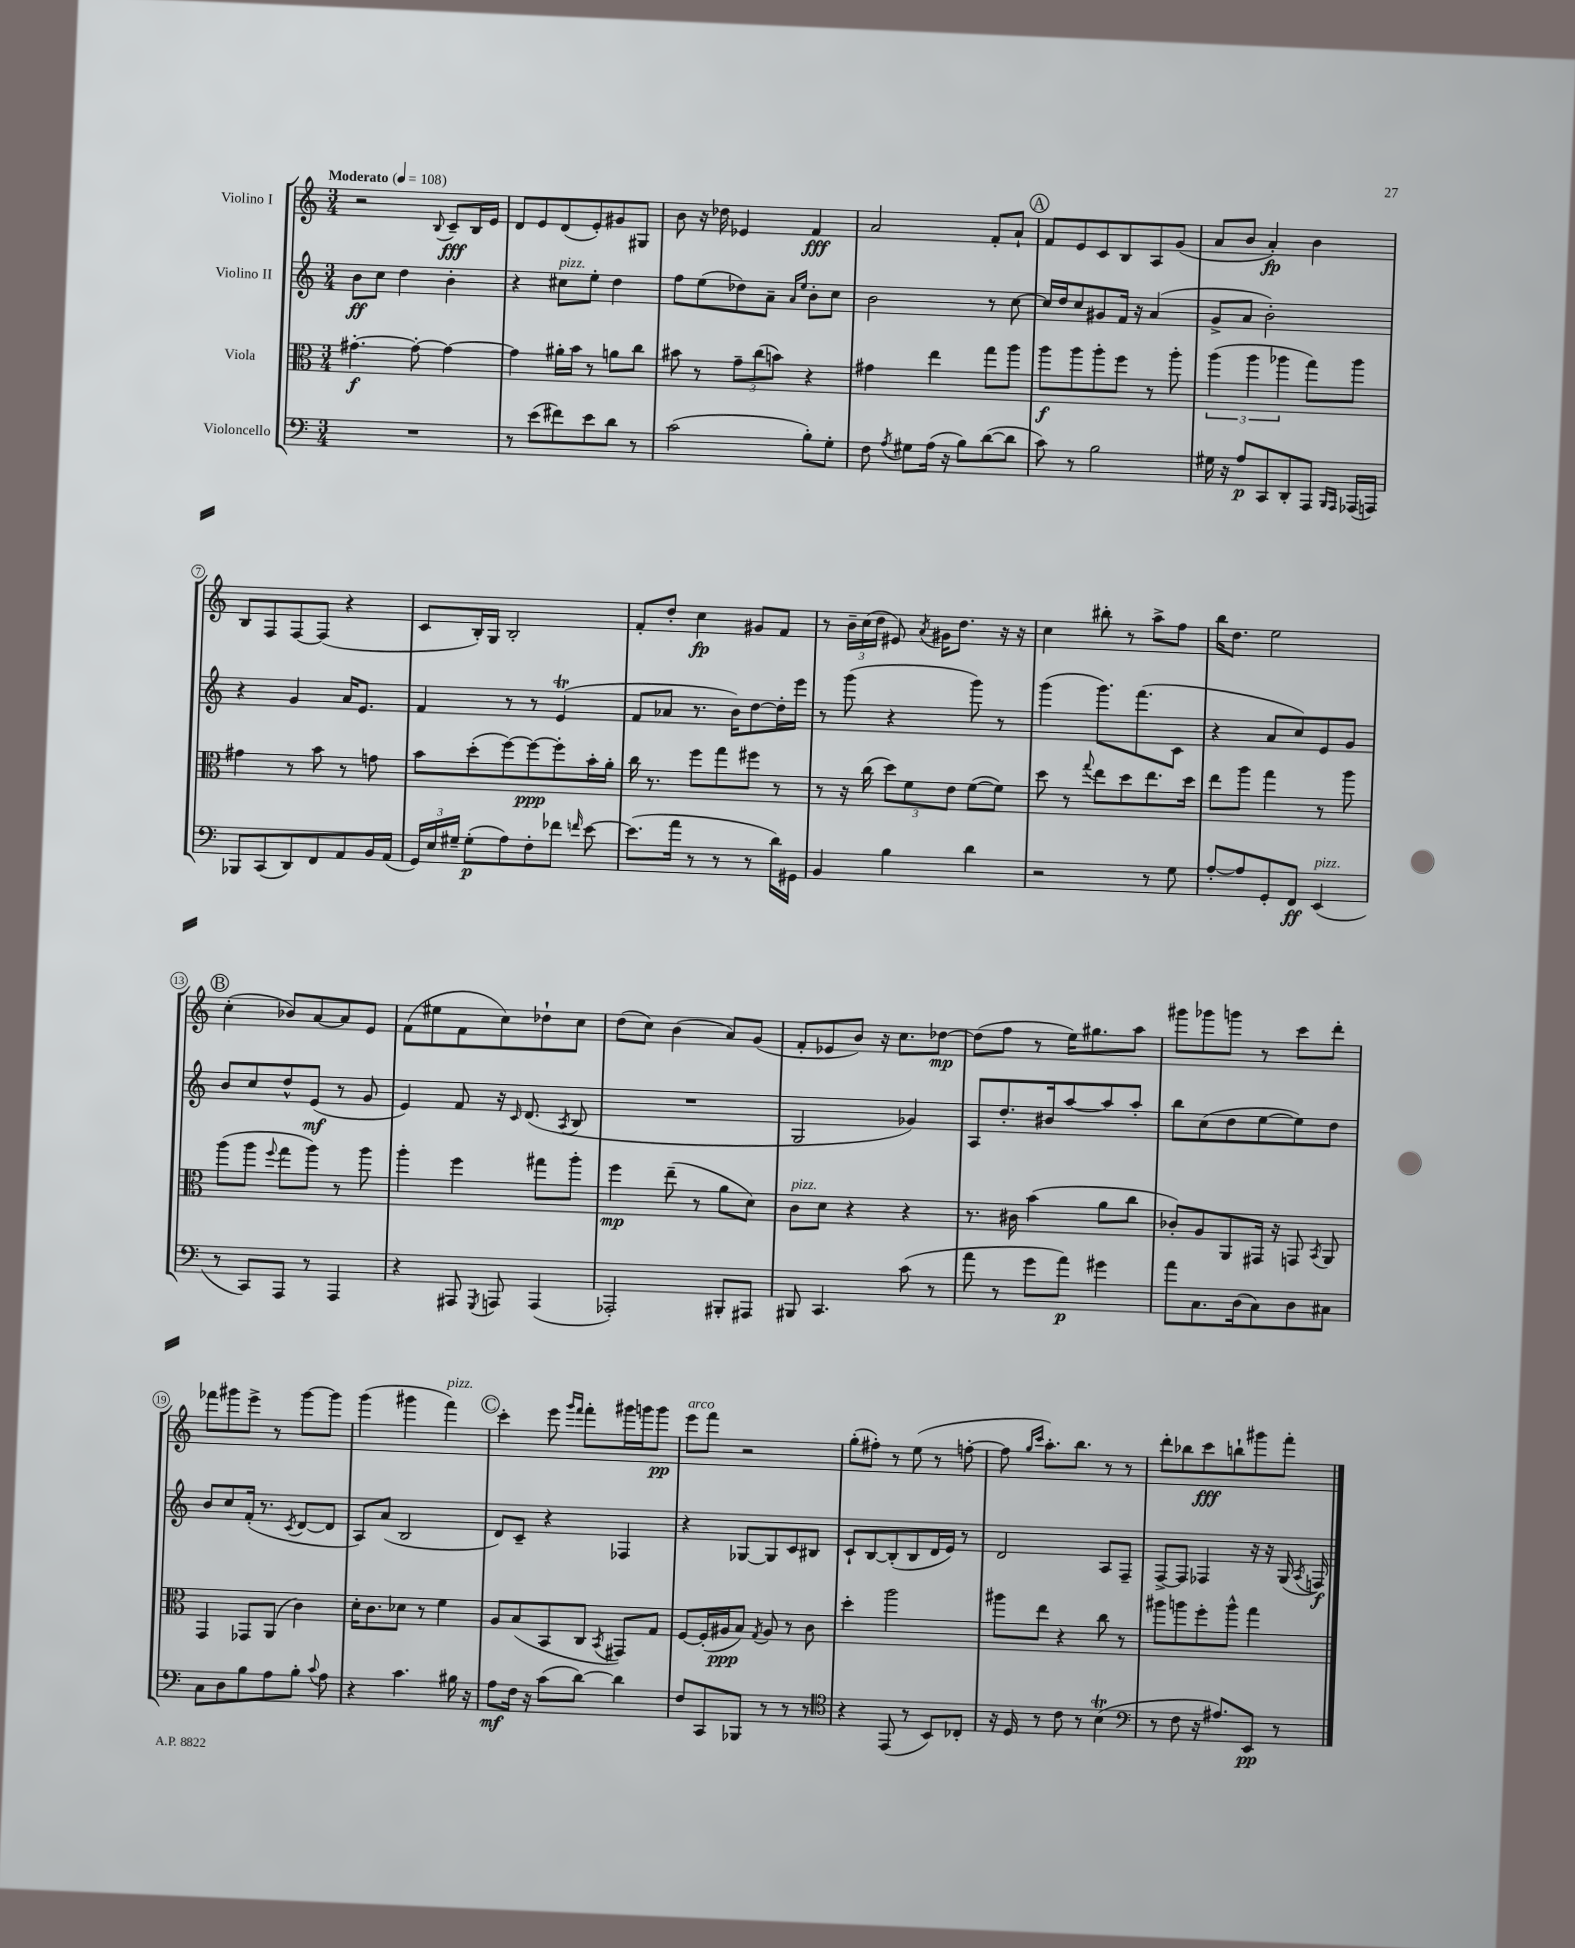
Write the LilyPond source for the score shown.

<<
\new StaffGroup <<
\new Staff = "s0" \with { instrumentName = "Violino I" } {
    \clef treble \key c \major \numericTimeSignature \time 3/4 \tempo "Moderato" 4 = 108
    \autoBeamOff r2 \appoggiatura { b8 } c'8[--\fff b16 e'16] |
    d'8[ e'8 d'8( e'8-.) gis'8 gis8] |
    b'8 r16 des''16 ees'4 f'4\fff |
    a'2 f'8[-. a'8]-! |
    \mark \markup { \circle "A" } f'8[ e'8 c'8 b8 a8 g'8]( |
    a'8[ b'8] a'4-.\fp) b'4 |
    b8[ f8 f8~ f8]( r4 |
    c'8[ b16-.) g16] b2-. |
    f'8[-. d''8]-. c''4\fp gis'8[ f'8] |
    r8 \tuplet 3/2 { b'16[-- c''16( d''16] } eis'8) \acciaccatura { a'8 } gis'16[ d''8.] r16 r16 |
    c''4 bis''8-. r8 a''8[-> f''8] |
    b''16[ d''8.] e''2 |
    \mark \markup { \circle "B" } c''4-.( bes'8[) a'8~ a'8 e'8] |
    f'8[( eis''8 f'8 c''8) des''8-! c''8] |
    d''8[( c''8]) b'4( a'8[) g'8]( |
    f'8[-. ees'8 b'8]) r16 c''8.[ des''8]~\mp |
    des''8[( f''8] r8 e''16[) gis''8. a''8] |
    gis'''8[ ges'''8 g'''8] r8 c'''8[ d'''8]-. |
    fes'''8[ gis'''8 e'''8]-> r8 gis'''8[~ gis'''8] |
    g'''4( gis'''4 f'''4^\markup { \italic "pizz." }) |
    \mark \markup { \circle "C" } c'''4-. e'''8 \grace { g'''16[ f'''16] } f'''8[-. gis'''16 g'''16 g'''8]\pp |
    e'''8[^\markup { \italic "arco" } f'''8] r2 |
    g''8[-.( fis''8]-.) r8 e''8( r8 f''8~-. |
    f''8 \grace { g''16[ c'''16] } a''8.[-.) b''8.] r8 r8 |
    d'''8[-. bes''8 c'''8\fff b''8-! gis'''8 f'''8]-. \bar "|." |
}
\new Staff = "s1" \with { instrumentName = "Violino II" } {
    \clef treble \key c \major \numericTimeSignature \time 3/4
    \autoBeamOff b'8[\ff c''8] d''4 b'4-. |
    r4 cis''8[^\markup { \italic "pizz." } e''8]-. d''4 |
    f''8[ e''8( des''8) a'8]-- \grace { a'16[ e''16] } b'8[-. c''8] |
    b'2 r8 c''8~ |
    \mark \markup { \circle "A" } c''16[ d''16 c''8 gis'8 f'16] r16 a'4( |
    g'8[-> a'8] b'2-.) |
    r4 g'4 a'16[ e'8.] |
    f'4 r8 r8 e'4\trill( |
    f'8[ aes'8] r8. b'16[) d''8~ d''16-. e'''16] |
    r8 g'''8( r4 g'''8) r8 |
    g'''4( g'''8.[) f'''8.( c'8] |
    r4 a'8[ c''8) e'8 g'8] |
    \mark \markup { \circle "B" } b'8[ c''8 d''8-^ e'8]\mf( r8 g'8 |
    e'4) f'8 r16 \grace { c'16 } d'8.( \acciaccatura { a8 } b8 |
    R2. |
    g2 ges'4) |
    a8[ d''8.-. bis'16 a''8~ a''8 a''8]-. |
    b''8[ c''8( d''8 e''8~ e''8) d''8] |
    b'8[ c''8 f'16]-.( r8. \acciaccatura { c'8 } d'8[~ d'8] |
    a8[) a'8]( b2 |
    \mark \markup { \circle "C" } d'8[) c'8]-- r4 fes4 |
    r4 ges8[~ ges8 c'8 bis8] |
    c'8[-! b8~ b8-.( b8 d'16 e'16]) r8 |
    d'2 a8[ f8]-- |
    f8[~-> f8] fes4 r16 r16 g16( \acciaccatura { a8 } f16\f) \bar "|." |
}
\new Staff = "s2" \with { instrumentName = "Viola" } {
    \clef alto \key c \major \numericTimeSignature \time 3/4
    \autoBeamOff gis'4.~-.\f gis'8~-. gis'4~ |
    gis'4 ais'16[-. b'16] r8 a'8[ c''8] |
    bis'8 r8 \tuplet 3/2 { g'8[-- c''8( b'8]) } r4 |
    gis'4 e''4 g''8[ a''8] |
    \mark \markup { \circle "A" } a''8[\f a''8 a''8-. f''8] r8 a''8-. |
    \tuplet 3/2 { a''4( a''4 aes''4 } g''8[) aes''8] |
    gis'4 r8 b'8 r8 g'8 |
    b'8[ d''8-.( f''8~) f''8~\ppp f''8-. b'16-. a'16]-. |
    c''16 r8. f''8[ g''8 fis''8] r8 |
    r8 r16 c''16( \tuplet 3/2 { d''8[) f'8 e'8] } f'8[~( f'8]) |
    d''8 r8 \appoggiatura { g''8 } e''8[ d''8 e''8. d''16] |
    e''8[ a''8] g''4 r8 a''8 |
    \mark \markup { \circle "B" } a''8[( a''8] \appoggiatura { f''8 } g''8[ a''8]) r8 a''8 |
    a''4-. f''4 gis''8[ a''8]-. |
    f''4\mp e''8--( r8 a'8[ d'8]) |
    c'8[^\markup { \italic "pizz." } d'8] r4 r4 |
    r8. cis'16 b'4( a'8[ c''8] |
    ces'8[-.) a8 a,8 gis,16] r16 g,8 \acciaccatura { b,8 } a,8 |
    g,4 ges,8[ a,8]( c'4) |
    d'16[-. c'8. des'8] r8 f'4 |
    \mark \markup { \circle "C" } a8[ b8( b,8 c8] \acciaccatura { b,8 } gis,8[) g8] |
    f8[~ f16-.( ais16\ppp b8]) \acciaccatura { g8 } ais8 r8 c'8 |
    d''4-. a''2 |
    ais''8[ e''8] r4 c''8 r8 |
    ais''8[ a''8 f''8-. a''8]-^ g''4 \bar "|." |
}
\new Staff = "s3" \with { instrumentName = "Violoncello" } {
    \clef bass \key c \major \numericTimeSignature \time 3/4
    \autoBeamOff R2. |
    r8 e'8[( fis'8) e'8 d'8] r8 |
    c'2( b8[-.) g8]-. |
    f8 \acciaccatura { a8 } gis8[ a16]( r16 b8[) d'8~( d'8] |
    \mark \markup { \circle "A" } c'8) r8 b2 |
    gis16 r16 a8[\p c,8 d,8-. a,,8] \grace { b,,16[ a,,16] } aes,,16[( a,,16]) |
    bes,,8[ c,8( d,8) f,8 a,8 b,16 a,16]( |
    \tuplet 3/2 { g,16[) e16 gis16]-- } gis8[-.\p( a8) f8-. fes'8] \grace { f'16 } e'8~ |
    e'8.[( a'16] r8 r8 r8 d'16[) gis,16] |
    b,4 b4 d'4 |
    r2 r8 g8 |
    a8[~-. a8 g,8-. f,8]\ff e,4^\markup { \italic "pizz." }( |
    \mark \markup { \circle "B" } r8 c,8[) a,,8] r8 a,,4 |
    r4 ais,,8 \acciaccatura { g,,8 } a,,8 a,,4( |
    aes,,2-.) bis,,8[-. ais,,8] |
    bis,,8 c,4. c'8( r8 |
    a'8 r8 g'8[ a'8]\p) gis'4 |
    a'8[ c8. d16( c8) d8 cis8] |
    c8[ d8 b8 a8 b8]-. \appoggiatura { c'8 } a8 |
    r4 c'4. bis16 r16 |
    \mark \markup { \circle "C" } a8[\mf f16] r16 c'8[( d'8]~) d'4 |
    f8[ c,8 bes,,8] r8 r8 r8 |
    \clef tenor r4 e,8( r8 b,8[) ces8]-. |
    r16 d16 r8 c'8 r8 b4\trill( |
    \clef bass r8 f8 r16 ais8.[) e,8]\pp r8 \bar "|." |
}
>>
>>
\layout { \context { \Score \override BarNumber.stencil = #(make-stencil-circler 0.1 0.3 ly:text-interface::print) } }
